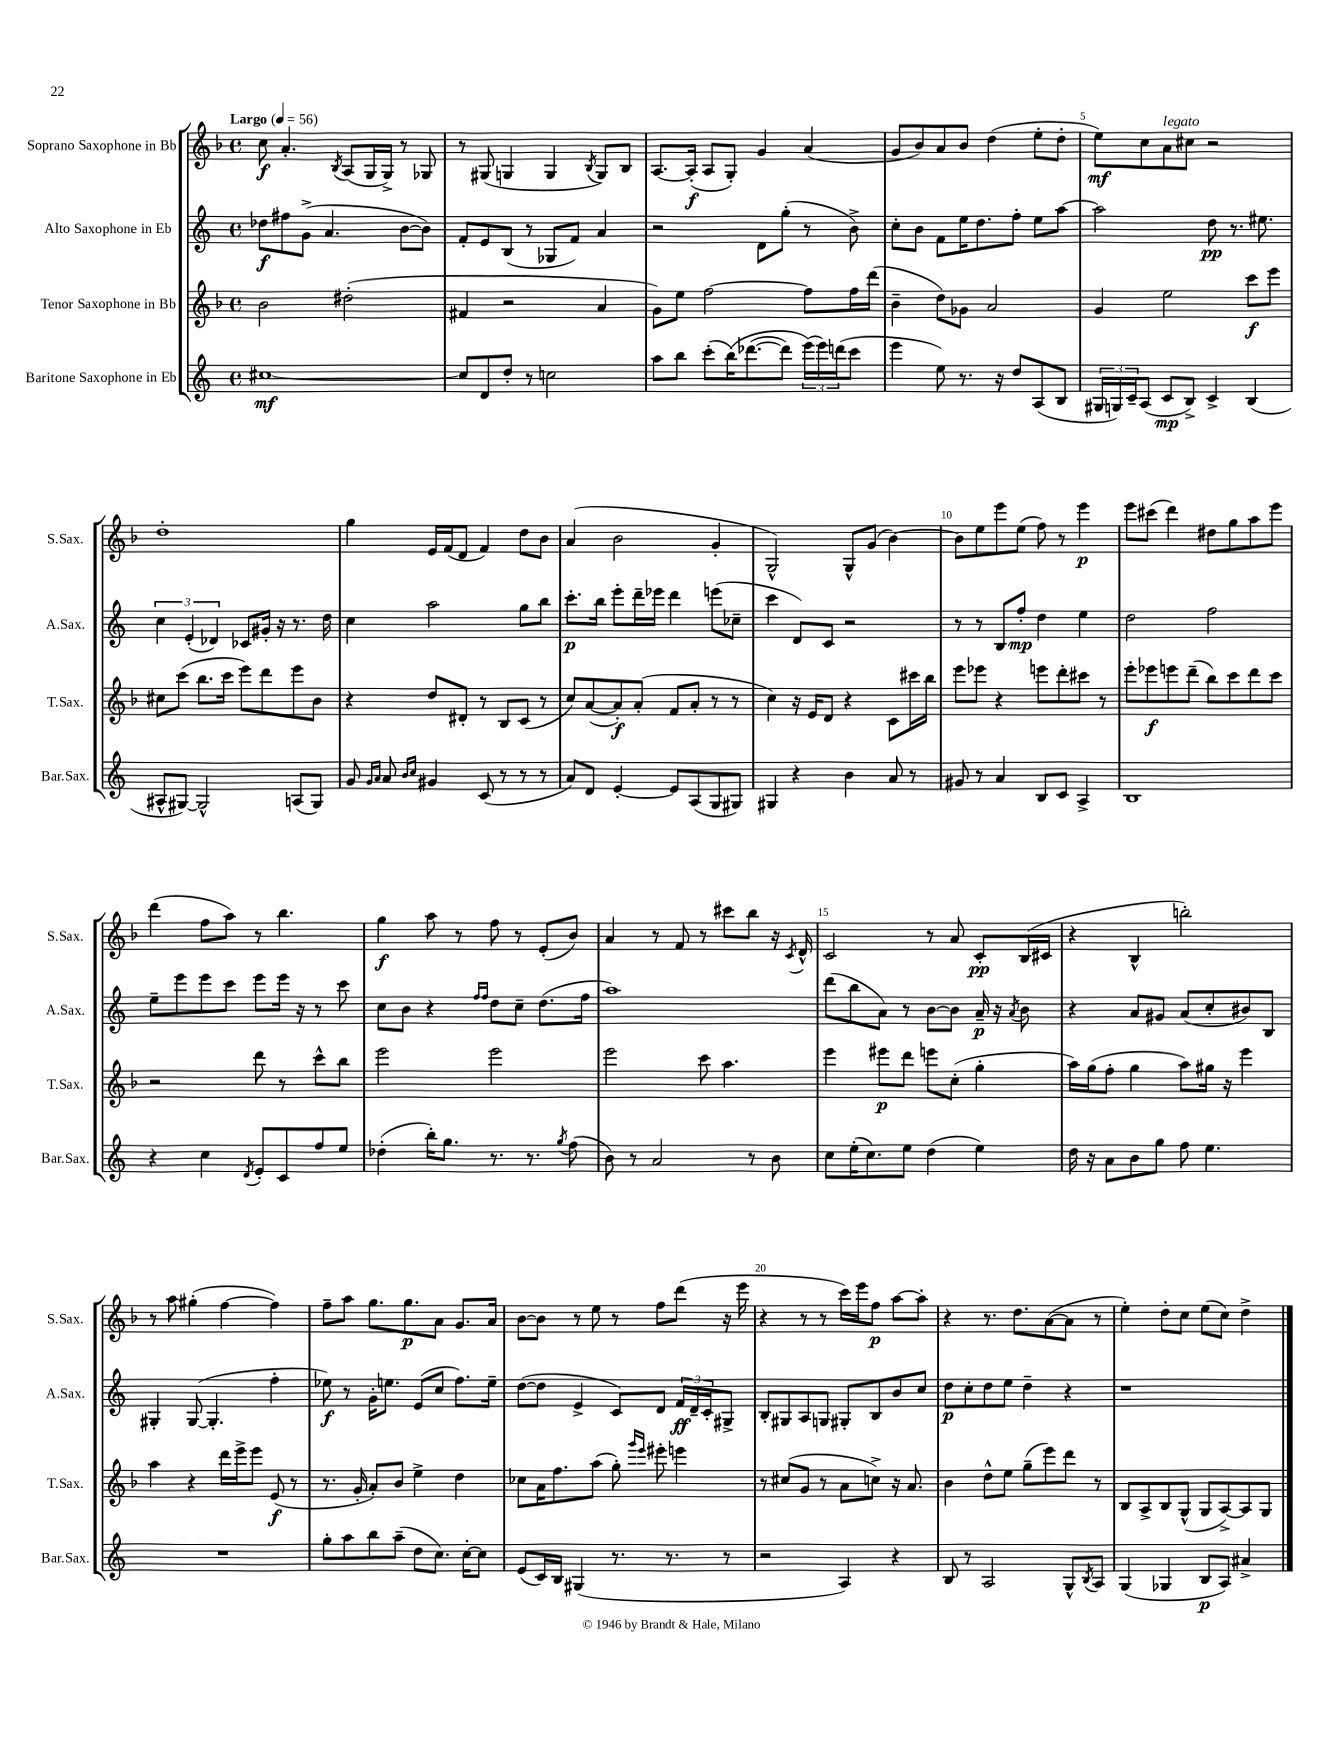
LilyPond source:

<<
\new StaffGroup <<
\new Staff = "s0" \with { instrumentName = "Soprano Saxophone in Bb" shortInstrumentName = "S.Sax." } {
    \clef treble \key f \major \defaultTimeSignature \time 4/4 \tempo "Largo" 4 = 56
    c''8\f a'4.-. \acciaccatura { bes8 } a8( g16 g16->) r8 ges8 |
    r8 gis8( g4 g4 \acciaccatura { bes8 } g8) bes8 |
    a8.~ a16-.\f( a8 g8-.) g'4 a'4( |
    g'8 bes'8) a'8 bes'8 d''4( e''8-. d''8-. |
    e''8\mf) c''8 a'8^\markup { \italic "legato" } cis''8 r2 |
    d''1-. |
    g''4 e'16 f'16( d'8 f'4) d''8 bes'8 |
    a'4( bes'2 g'4-. |
    g2-^) g8-^ g'8( bes'4~) |
    bes'8 e''8 e'''8 e''8( f''8) r8 e'''4\p |
    e'''8 cis'''8( d'''4) dis''8 g''8 a''8 e'''8 |
    d'''4( f''8 a''8) r8 bes''4. |
    g''4\f a''8 r8 f''8 r8 e'8-.( bes'8) |
    a'4 r8 f'8 r8 cis'''8 bes''8 r16 \acciaccatura { c'8 } d'16-^ |
    c'2 r8 a'8 c'8-.\pp bes16( cis'16 |
    r4 bes4-^ b''2-.) |
    r8 a''8 gis''4-.( f''4~ f''4) |
    f''8-- a''8 g''8. g''8.\p a'8 g'8. a'16 |
    bes'8~ bes'8 r8 e''8 r8 f''8 d'''8( r16 e'''16 |
    r4 r8 r8 c'''16) e'''16 f''8\p a''8~ a''8-. |
    r4 r8. d''8. a'8~( a'8 r8 |
    e''4-.) d''8-. c''8 e''8( c''8) d''4-> \bar "|." |
}
\new Staff = "s1" \with { instrumentName = "Alto Saxophone in Eb" shortInstrumentName = "A.Sax." } {
    \clef treble \key c \major \defaultTimeSignature \time 4/4
    des''8\f fis''8 g'8->( a'4. b'8~ b'8) |
    f'8-. e'8 b8( r8 ges8 f'8) a'4 |
    r2 d'8 g''8-.( r8 b'8->) |
    c''8-. b'8 f'8 e''16 d''8. f''8-. e''8 a''8~ |
    a''2 d''8\pp r8. eis''8. |
    \tuplet 3/2 { c''4 e'4-.( des'4) } ces'8 gis'16-. r16 r8. d''16 |
    c''4 a''2 g''8 b''8 |
    c'''8.-.\p b''16 e'''8-. d'''16-- ees'''16 d'''4 e'''8( ces''8-- |
    c'''4 d'8) c'8 r2 |
    r8 r8 b8 f''8-.\mp d''4 e''4 |
    d''2 f''2 |
    e''8-- e'''8 e'''8 c'''8 e'''8 e'''16 r16 r8 c'''8 |
    c''8 b'8 r4 \grace { f''16 f''16 } d''8 c''8-- d''8.( f''16 |
    a''1) |
    d'''8( b''8 a'8) r8 b'8~ b'8 a'16--\p r16 \acciaccatura { a'8 } b'8 |
    r4 a'8 gis'8 a'8( c''8-. bis'8) b8 |
    gis4-. gis8~( gis4.-. f''4-. |
    ees''8\f) r8 g'16-. e''8. e'8( c''8 f''8.) e''16-- |
    d''8~( d''8 e'4-> c'8) d'8 \tuplet 3/2 { f'16\ff d'16-- c'16-. } gis8-> |
    b8-. gis8 a8 g8 gis8-. b8 b'8 c''8 |
    d''8\p c''8-. d''8 e''8 d''4-- r4 |
    r1 \bar "|." |
}
\new Staff = "s2" \with { instrumentName = "Tenor Saxophone in Bb" shortInstrumentName = "T.Sax." } {
    \clef treble \key f \major \defaultTimeSignature \time 4/4
    bes'2 dis''2-.( |
    fis'4 r2 a'4 |
    g'8) e''8 f''2~ f''8 f''16 d'''16( |
    bes'4-- d''8) ges'8 a'2 |
    g'4 e''2 c'''8\f e'''8 |
    cis''8 c'''8( bes''8. c'''16 e'''8) d'''8 e'''8 bes'8 |
    r4 d''8 dis'8-. r8 bes8 c'8( r8 |
    c''8) a'8~( a'8-.\f) a'8-.( f'8 a'8-. r8 r8 |
    c''4) r16 e'16 d'8 r4 c'8 cis'''16 bes''16 |
    e'''8 ees'''8 r4 e'''8 d'''8-. cis'''8 r8 |
    e'''8-. ees'''8\f e'''8 d'''8--( bes''8) c'''8 d'''8 c'''8 |
    r2 d'''8 r8 c'''8-^ bes''8 |
    e'''2 e'''2 |
    e'''2 c'''8 a''4. |
    e'''4 eis'''8\p d'''8 e'''8 c''8-.( g''4-. |
    a''16) g''16( f''8-. g''4 a''8) gis''16 r16 e'''4 |
    a''4 r4 d'''16 e'''16-> e'''8 e'8\f( r8 |
    r8. g'16-. a'8-.) bes'8 e''4-> d''4 |
    ces''8 a'16 f''8. a''8( g''8-.) \grace { g'''16 e'''16 } eis'''8-. e'''4 |
    r8 cis''8( g'8 r8 a'8 c''8->) r16 a'8. |
    bes'4 d''8-^ e''8 g''8--( e'''8) d'''8 r8 |
    bes8 a8-> bes8 g8-^( g8 a8~->) a8 g8 \bar "|." |
}
\new Staff = "s3" \with { instrumentName = "Baritone Saxophone in Eb" shortInstrumentName = "Bar.Sax." } {
    \clef treble \key c \major \defaultTimeSignature \time 4/4
    cis''1~\mf |
    cis''8 d'8 d''8-. r8 c''2 |
    a''8 b''8 c'''8-.( b''16)\( des'''8.~( des'''8) \tuplet 3/2 { e'''16(\) e'''16) d'''16( } c'''8 |
    e'''4 e''8) r8. r16 d''8 a8( b8 |
    \tuplet 3/2 { gis16 g16) c'16-- } a8( c'8\mp b8->) c'4-> b4( |
    ais8-^ gis8~) gis2-^ a8( gis8) |
    g'8 \grace { g'16 a'16 } a'8 \grace { b'16 c''16 } gis'4 c'8( r8 r8 r8 |
    a'8) d'8 e'4~-. e'8 a8( g8 gis8) |
    gis4 r4 b'4 a'8 r8 |
    gis'8 r8 a'4 b8 c'8 a4-> |
    b1 |
    r4 c''4 \acciaccatura { d'8 } e'8-. c'8 f''8 e''8 |
    des''4-.( b''16-.) g''8. r8. r8. \acciaccatura { g''8 } f''8( |
    b'8) r8 a'2 r8 b'8 |
    c''8 e''16-.( c''8.) e''8 d''4( e''4) |
    d''16 r16 a'8 b'8 g''8 f''8 e''4. |
    R1 |
    g''8-. a''8 b''8 a''8--( d''8 c''8.) c''16~-. c''8 |
    e'8( c'16) b16 gis4( r8. r8. r8 |
    r2 a4) r4 |
    b8 r8 a2 g8-^ \acciaccatura { b8 } a8 |
    g4( ges4 b8\p a8) ais'4-> \bar "|." |
}
>>
>>
\layout { \context { \Score \override BarNumber.break-visibility = ##(#f #t #t) barNumberVisibility = #(every-nth-bar-number-visible 5) } }
